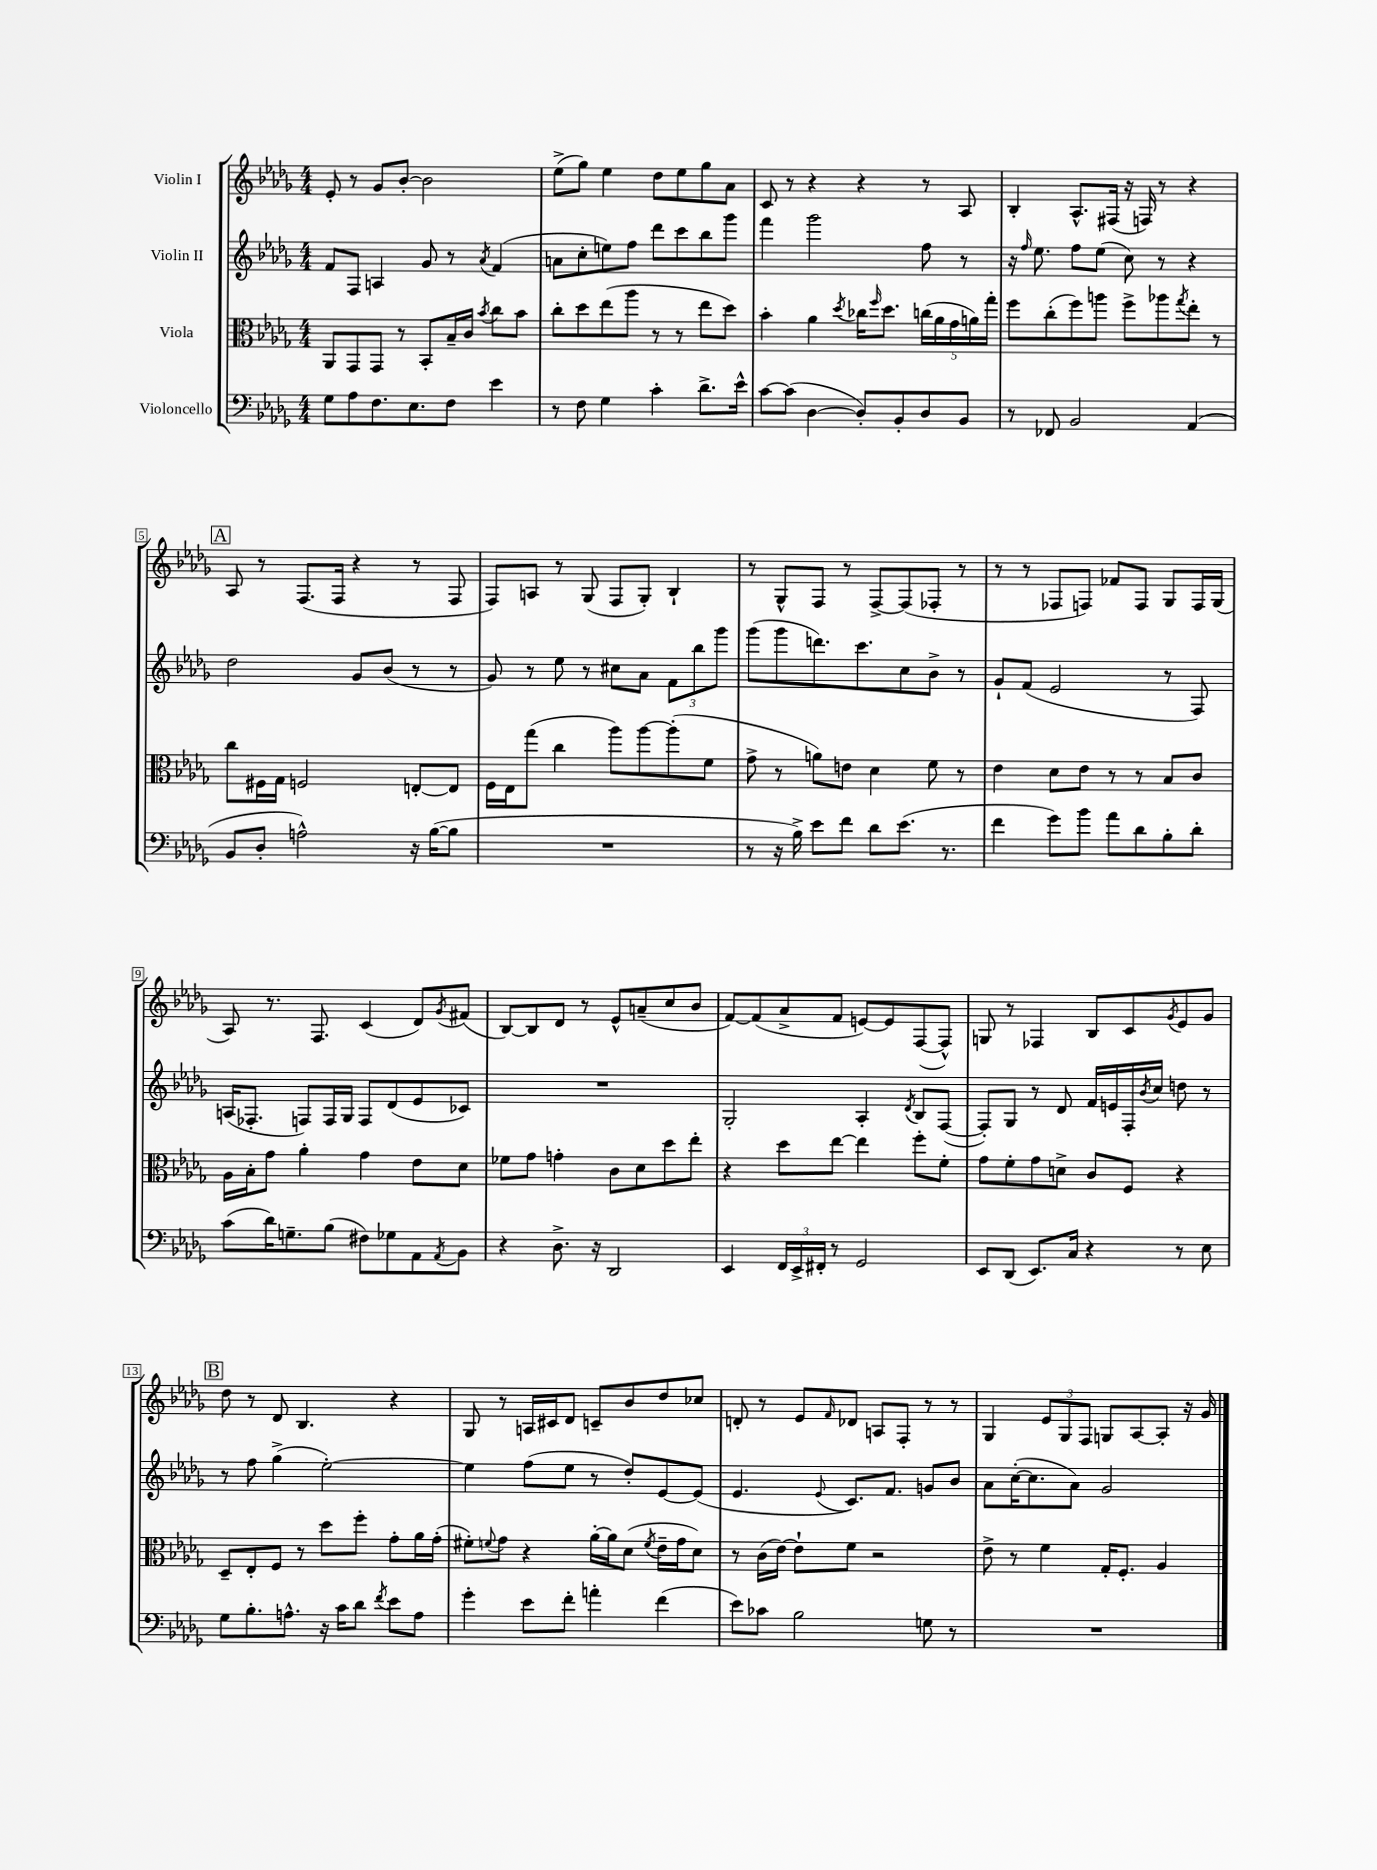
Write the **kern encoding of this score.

**kern	**kern	**kern	**kern
*part4	*part3	*part2	*part1
*staff4	*staff3	*staff2	*staff1
*I"Violoncello	*I"Viola	*I"Violin II	*I"Violin I
*clefF4	*clefC3	*clefG2	*clefG2
*k[b-e-a-d-g-]	*k[b-e-a-d-g-]	*k[b-e-a-d-g-]	*k[b-e-a-d-g-]
*M4/4	*M4/4	*M4/4	*M4/4
=1	=1	=1	=1
8G-\L	8AA-/L	8f/L	8e-'/
8A-\	8GG-/	8F/J	8r
8.F\	8GG-/J	4An/	8g-/L
.	8r	.	[8b-'/J
8.E-\	.	.	.
.	8BB-'/L	8g-/	2b-\]
8F\J	16B-~/L	8r	.
.	16c/JJ	.	.
.	8qb-/	8qa-/	.
4e-\	8cc\L	(4f/	.
.	8b-\J	.	.
=2	=2	=2	=2
8r	8cc'\L	8an\L	(8ee-^\L
8F\	8dd-\	8cc'\	8gg-\J)
4G-\	(8ee-\	8een\)	4ee-\
.	8aa-\J	8ff\J	.
4c'\	8r	8ddd-\L	8dd-\L
.	8r	8ccc\	8ee-\
8.d-^\L	8ee-\L	8bb-\	8gg-\
.	8dd-\J)	8ggg-\J	8a-\J
16e-^^\Jk	.	.	.
=3	=3	=3	=3
[8c\L	4b-'\	4fff\	8c/
(8c\J]	.	.	8r
[4D-\	4a-\	2ggg-\	4r
.	8qdd-/	.	.
8D-'/L])	16cc-X\KL	.	4r
.	16qqff/	.	.
.	8.dd-\J	.	.
8BB-'/	.	.	.
8D-/	(20ccn\LL	8ff\	8r
.	20a-\	.	.
.	20g-\	.	.
8BB-/J	.	8r	8A-/
.	20an\)	.	.
.	20gg-'\JJ	.	.
=4	=4	=4	=4
8r	8ff\L	16r	4B-'/
.	.	16qqff/	.
.	.	8.ee-\	.
8FF-X/	(8cc'\	.	.
2BB-/	8ff\)	8ff\L	8.A-^^/L
.	8aan\J	(8ee-\J	.
.	.	.	(16F#X/Jk
.	8ff^\L	8cc\)	16r
.	.	.	16Fn/)
.	8aa-X\	8r	8r
.	8qgg-/	.	.
(4AA-/	8ee-'\J	4r	4r
.	8r	.	.
!!LO:LB:g=z
!!LO:REH:place=s1:t=A
=5	=5	=5	=5
8BB-/L	8cc\L	2dd-\	8A-/
8D-'/J	16F#X\L	.	8r
.	16G-\JJ	.	.
2An^^\)	2Fn/	.	(8.F/L
.	.	.	16F/Jk
.	.	8g-/L	4r
.	.	(8b-/J	.
16r	[8En'/L	8r	8r
([16B-\KL	.	.	.
8B-\J]	8E/J]	8r	8F/
=6	=6	=6	=6
1r	16F\LL	8g-/)	8F/L)
.	16E-\J	.	.
.	(8gg-\J	8r	8An/J
.	4cc\	8ee-\	8r
.	.	8r	(8G-/
.	8aa-\L)	8cc#X\L	8F/L
.	[8aa-\	8a-\J	8G-'/J)
.	(8aa-'\]	12f\L	4B-`/
.	.	12bb-\	.
.	8f\J	.	.
.	.	12ggg-\J	.
=7	=7	=7	=7
8r	8g-^\	(8ggg-\L	8r
16r	8r	8ggg-\	8G-^^/L
16B-^\)	.	.	.
8e-\L	8an\L)	8.dddn\)	8F/J
8f\J	8en\J	.	8r
.	.	8.ccc\	.
8d-\L	4d-\	.	[8F^/L
(8.e-\J	.	8cc\	(8F/]
.	8f\	8b-^\J	8F-X'/J
8.r	.	.	.
.	8r	8r	8r
=8	=8	=8	=8
4f\	4e-\	8g-`/L	8r
.	.	(8f/J	8r
8g-\L)	8d-\L	2e-/	8F-X/L
8b-\J	8e-\J	.	8Fn/J)
8a-\L	8r	.	8f-X/L
8d-\	8r	.	8F/J
8B-'\	8B-/L	8r	8G-/L
8d-'\J	8c/J	8F/)	16F/L
.	.	.	(16G-/JJ
!!LO:LB:g=z
=9	=9	=9	=9
(8c\L	16A-\LL	(16An/KL	8A-/)
.	16B-'\J	8.F-X'/J	.
16d-\K)	8g-\J	.	8.r
8.Gn~\	.	.	.
.	4a-'\	8Fn/L)	.
.	.	.	8.F/
(8B-\J	.	16F/L	.
.	.	16G-/JJ	.
8F#X\L)	4g-\	8F/L	(4c/
8G-X\	.	(8d-/	.
8AA-\	8e-\L	8e-/	8d-/L)
8qAA-/	.	.	8qg-/
8BB-\J	8d-\J	8c-X/J)	(8f#X/J
=10	=10	=10	=10
4r	8f-X\L	1r	[8B-/L)
.	8g-\J	.	8B-/]
8.D-^\	4gn'\	.	8d-/J
.	.	.	8r
16r	.	.	.
2DD-/	8c\L	.	8e-^^/L
.	8d-\	.	(8an~/
.	8dd-\	.	8cc/
.	8ee-'\J	.	8b-/J
=11	=11	=11	=11
4EE-/	4r	2G-'/	[8f/L)
.	.	.	(8f/]
24FF/LL	8dd-\L	.	8a-^/
24EE-^/	.	.	.
24FF#X'/JJ	.	.	.
8r	[8ee-\J	.	8f/J
2GG-/	4ee-\]	4A-'/	[8en/L)
.	.	.	8e/]
.	.	8qd-/	.
.	8ff'\L	8B-/L	([8F/
.	8f'\J	([8F/J	8F^^/J])
=12	=12	=12	=12
8EE-/L	8g-\L	8F'/L])	8Gn/
(8DD-/J	8f'\	8G-/J	8r
8.EE-/L)	8g-\	8r	4F-X/
.	8dn^\J	8d-/	.
16C/Jk	.	.	.
4r	8c/L	16f/LL	8B-/L
.	.	16en/	.
.	8F/J	16F'/	8c/
.	.	8qb-/	.
.	.	16cc/JJ	.
.	.	.	8qg-/
8r	4r	8ddn\	8e-/
8E-\	.	8r	8g-/J
!!LO:LB:g=z
!!LO:REH:place=s1:t=B
=13	=13	=13	=13
8G-\L	8D-~/L	8r	8dd-\
8.B-'\	8E-'/	8ff\	8r
.	8F/J	(4gg-^\	8d-/
8.An^^\J	.	.	.
.	8r	.	4.B-/
16r	8dd-\L	[2ee-'\)	.
16c\KL	.	.	.
8d-\J	8ff'\J	.	.
8qf/	.	.	.
8e-\L	8g-'\L	.	4r
8A\J	16a-\L	.	.
.	(16g-'\JJ	.	.
=14	=14	=14	=14
4g-'\	8f#X'\L)	4ee-\]	8G-/
.	8qqfn/	.	.
.	8g-\J	.	8r
8e-\L	4r	(8ff\L	16An/LL
.	.	.	16c#X/J
8f'\J	.	8ee-\J	8d-/J
4an'\	[16a-'\LL	8r	8cn~/L
.	16a-\J]	.	.
.	(8d-\J	8dd-'/L)	8b-/
.	8qf/	.	.
(4f\	16e-~\LL	[8e-/	8dd-/
.	16g-\J	.	.
.	8d-\J)	(8e-/J]	8cc-X/J
=15	=15	=15	=15
8e-\L)	8r	4.e-/	8dn'/
8c-X\J	(16c\LL	.	8r
.	[16e-\JJ)	.	.
2B-\	8e-`\L]	.	8e-/L
.	.	8qqe-/	16qqf/
.	8f\J	8.c/L)	8d-X/J
.	2r	.	8An/L
.	.	8.f/J	.
.	.	.	8F'/J
8Gn\	.	8gn/L	8r
8r	.	8b-/J	8r
=16	=16	=16	=16
1r	8e-^\	8a-\L	4G-/
.	8r	([16cc'\K	.
.	.	8.cc\]	.
.	4f\	.	12e-/L
.	.	.	12G-/
.	.	8a-\J)	.
.	.	.	12F/J
.	16G-'/KL	2g-/	8Gn/L
.	8.F'/J	.	.
.	.	.	[8A-/
.	4A-/	.	8A-'/J]
.	.	.	16r
.	.	.	16g-/
==	==	==	==
*-	*-	*-	*-
